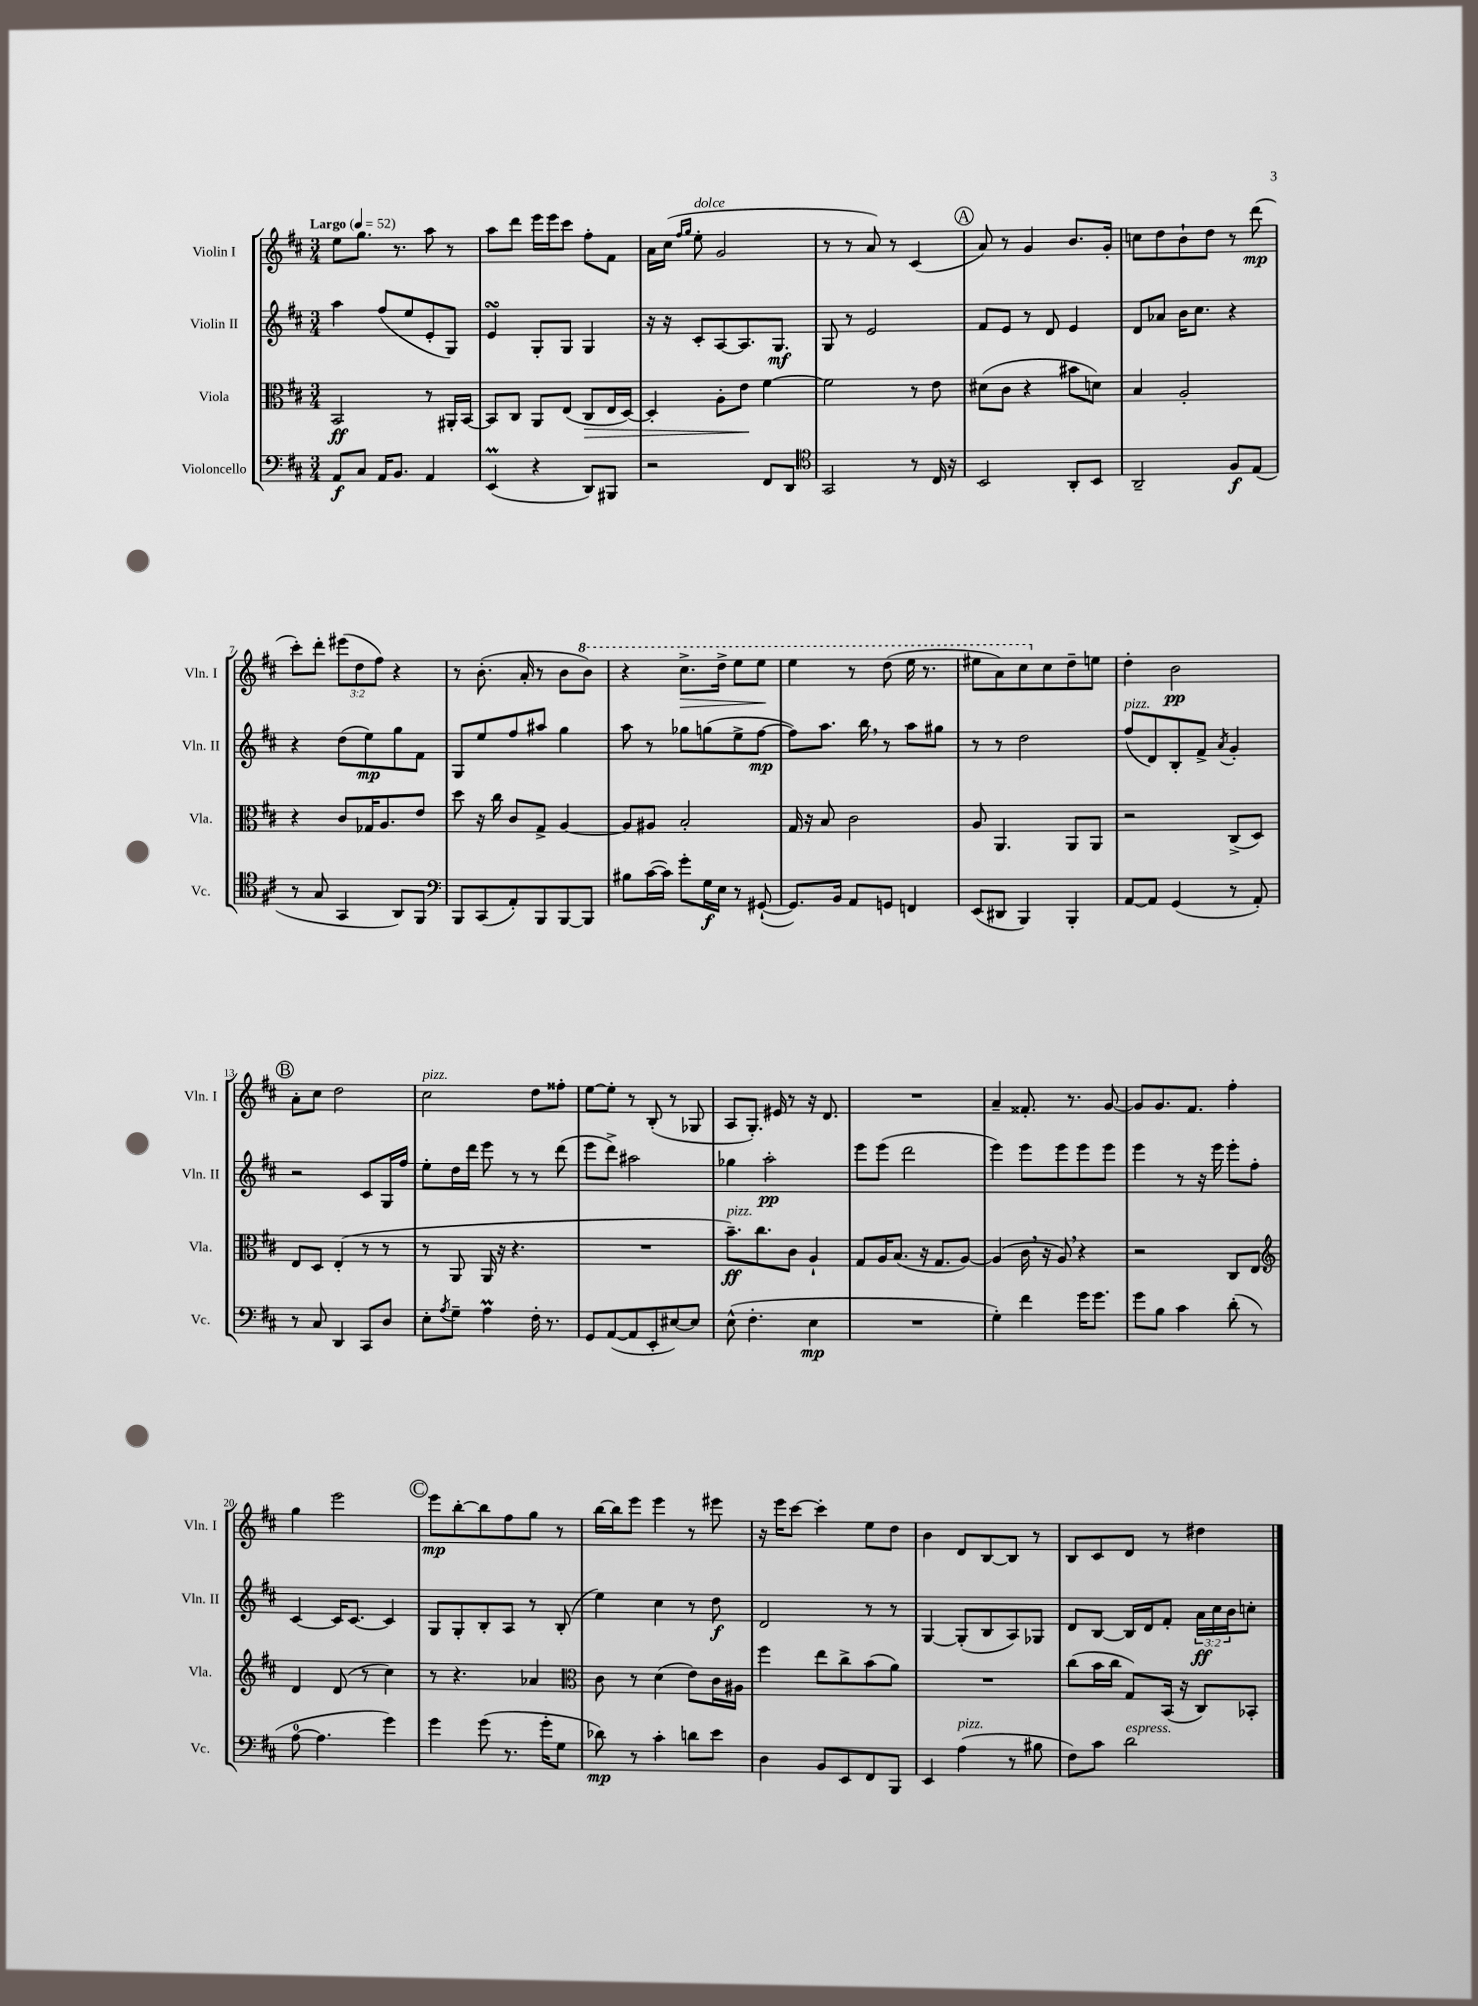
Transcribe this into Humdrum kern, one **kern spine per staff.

**kern	**kern	**kern	**kern
*staff4	*staff3	*staff2	*staff1
*clefF4	*clefC3	*clefG2	*clefG2
*k[f#c#]	*k[f#c#]	*k[f#c#]	*k[f#c#]
*M3/4	*M3/4	*M3/4	*M3/4
*MM52	*MM52	*MM52	*MM52
8AA	2BB	4aa	8ee
8C#	.	.	8.gg
16AA	.	(8ff#	.
8.BB	.	.	8.r
.	.	8ee	.
4AA	8r	8e'	8aa
.	16AA#'	8G)	8r
.	[16BB	.	.
=	=	=	=
(4EE	8BB]	4e	8aa
.	8C#	.	8ddd
4r	8AA	8G'	16eee
.	.	.	16eee
.	(8E	8G	8ccc#
8DD)	8C#	4G	8ff#'
8BBB#	16E	.	8f#
.	[16D)	.	.
=	=	=	=
2r	4D']	16r	16a
.	.	16r	(16cc#
.	.	.	16qqff#
.	.	.	16qqgg
.	.	8c#'	8ee'
.	8A'	[8A	2g
.	8e	8.A]	.
8FF#	[4f#	.	.
.	.	8.G	.
8DD	.	.	.
=	=	=	=
*clefC4	*	*	*
2GG	2f#]	8G	8r
.	.	8r	8r
.	.	2e	8a)
.	.	.	8r
8r	8r	.	(4c#
16C#	8e	.	.
16r	.	.	.
=	=	=	=
2BB	(8d#	8f#	8a)
.	8c#	8e	8r
.	4r	8r	4g
.	.	8d	.
8AA'	8b#	4e	8.b
8BB	8d)	.	.
.	.	.	16g'
=	=	=	=
2AA~	4B	8d	8cc
.	.	8a-	8dd
.	2A'	16b	8b`
.	.	8.cc#	.
.	.	.	8dd
8F#	.	4r	8r
(8E	.	.	(8ddd
=	=	=	=
8r	4r	4r	8ccc#')
8G	.	.	8ddd'
4GG	8c#	(8dd	(12eee#
.	.	.	12dd
.	16G-	8ee)	.
.	.	.	12ff#)
.	8.A	.	.
8AA)	.	8gg	4r
8FF#	8e	8f#	.
=	=	=	=
*clefF4	*	*	*
8BBB	8dd	8G	8r
(8CC#	16r	8ee	(8.b'
.	16cc#	.	.
8AA')	8c#	8ff#	.
.	.	.	16a'
8BBB	8G^	8aa#	8r
[8BBB	[4A	4gg	8b
8BBB]	.	.	8bb)
=	=	=	=
8B#	8A]	8aa	4r
([16c#	8A#	8r	.
16c#])	.	.	.
8g'	2B'	8gg-	8.ccc#^
16G	.	(8gg	.
16E	.	.	16ddd^
8r	.	8ee^	8eee
([8GG#`	.	[8ff#	8eee
=	=	=	=
8.GG#])	16G	8ff#])	4eee
.	16r	.	.
.	8B	8.aa	.
16BB	.	.	.
8AA	2c#	.	8r
.	.	16bb	.
8GG	.	8r	(8ddd
4FF	.	8aa	16eee
.	.	.	8.r
.	.	8gg#	.
=	=	=	=
(8EE	8A	8r	8eee#
8DD#	4.AA	8r	8aa)
4BBB)	.	2dd	8ccc#
.	.	.	8cc#
4BBB'	8AA	.	8dd~
.	8AA	.	8ee
=	=	=	=
[8AA	2r	(8ff#	4dd'
8AA]	.	8d)	.
(4GG	.	8B'	2b
.	.	8f#^	.
.	.	8qa	.
8r	(8C#^	4g'	.
8AA')	8D)	.	.
=	=	=	=
8r	8E	2r	8a'
8C#	8D	.	8cc#
4DD	(4E'	.	2dd
8CC#	8r	8c#	.
8D	8r	16G	.
.	.	16ff#	.
=	=	=	=
8E'	8r	8ee'	2cc#
8qA	.	.	.
8G~	8AA	16dd	.
.	.	16ddd	.
4A	16AA	8eee	.
.	16r	.	.
.	4.r	8r	.
16F#'	.	8r	8dd
8.r	.	.	.
.	.	(8ddd	8ff##'
=	=	=	=
8GG	2.r	8eee	[8ee
([8AA	.	8ddd^)	8ee']
8AA]	.	2aa#	8r
8EE'	.	.	(8B'
[8E#)	.	.	8r
8E#]	.	.	8G-
=	=	=	=
(8E^^	8.b~)	4gg-	8A
4.F#'	.	.	8.G')
.	8.cc#	.	.
.	.	2aa'	.
.	.	.	16e#
.	8c#	.	8r
4E	4A`	.	16r
.	.	.	8.d
=	=	=	=
2.r	8G	8eee	2.r
.	16A	(8eee	.
.	(8.B	.	.
.	.	2ddd	.
.	16r	.	.
.	8.G	.	.
.	[8A)	.	.
=	=	=	=
4G')	(4A]	4eee)	4a~
4f#	16c#	8eee	8.f##'
.	16r	.	.
.	8A)	8eee	.
.	.	.	8.r
16g	4r	8eee	.
8.g	.	.	.
.	.	8eee	[8g
=	=	=	=
8g	2r	4eee	8g]
8B	.	.	8.g
4c#	.	8r	.
.	.	.	8.f#
.	.	16r	.
.	.	16eee	.
(8d'	8C#	8eee'	4ff#'
8r	8E	8ff#'	.
=	=	=	=
*	*clefG2	*	*
[8A	4d	[4c#	4gg
4.A]	.	.	.
.	(8d	16c#]	2eee
.	.	[8.c#	.
.	8r	.	.
4g)	4cc#)	4c#]	.
=	=	=	=
4g	8r	8G	8eee
.	4.r	8G'	[8bb'
(8g	.	8B'	8bb]
8.r	.	8A	8ff#
.	4a-	8r	8gg
16g'	.	.	.
8G	.	(8B'	8r
=	=	=	=
*	*clefC3	*	*
8d-)	8c#	4ee)	[16bb
.	.	.	16bb]
8r	8r	.	8eee
4c#'	(4d	4cc#	4eee
8d	8e)	8r	8r
8e	16c#	8dd	8eee#
.	16A#	.	.
=	=	=	=
4D	4ff#	2d	16r
.	.	.	16eee
.	.	.	[8ccc#
8BB	8ee	.	4ccc#']
8EE	8cc#^	.	.
8FF#	(8b	8r	8ee
8BBB	8a)	8r	8dd
=	=	=	=
4EE	2.r	[4G	4b
(4A	.	(8G']	8d
.	.	8B	[8B
8r	.	8A)	8B]
8B#	.	8G-	8r
=	=	=	=
8F#)	(8cc#	8d	8B
8c#	16b	[8B	8c#
.	16cc#	.	.
2d	8G)	16B]	8d
.	.	16d	.
.	(16BB	8f#'	8r
.	16r	.	.
.	8C#)	24a	4dd#
.	.	24cc#	.
.	.	24b	.
.	8BB-'	8cc'	.
==	==	==	==
*-	*-	*-	*-
